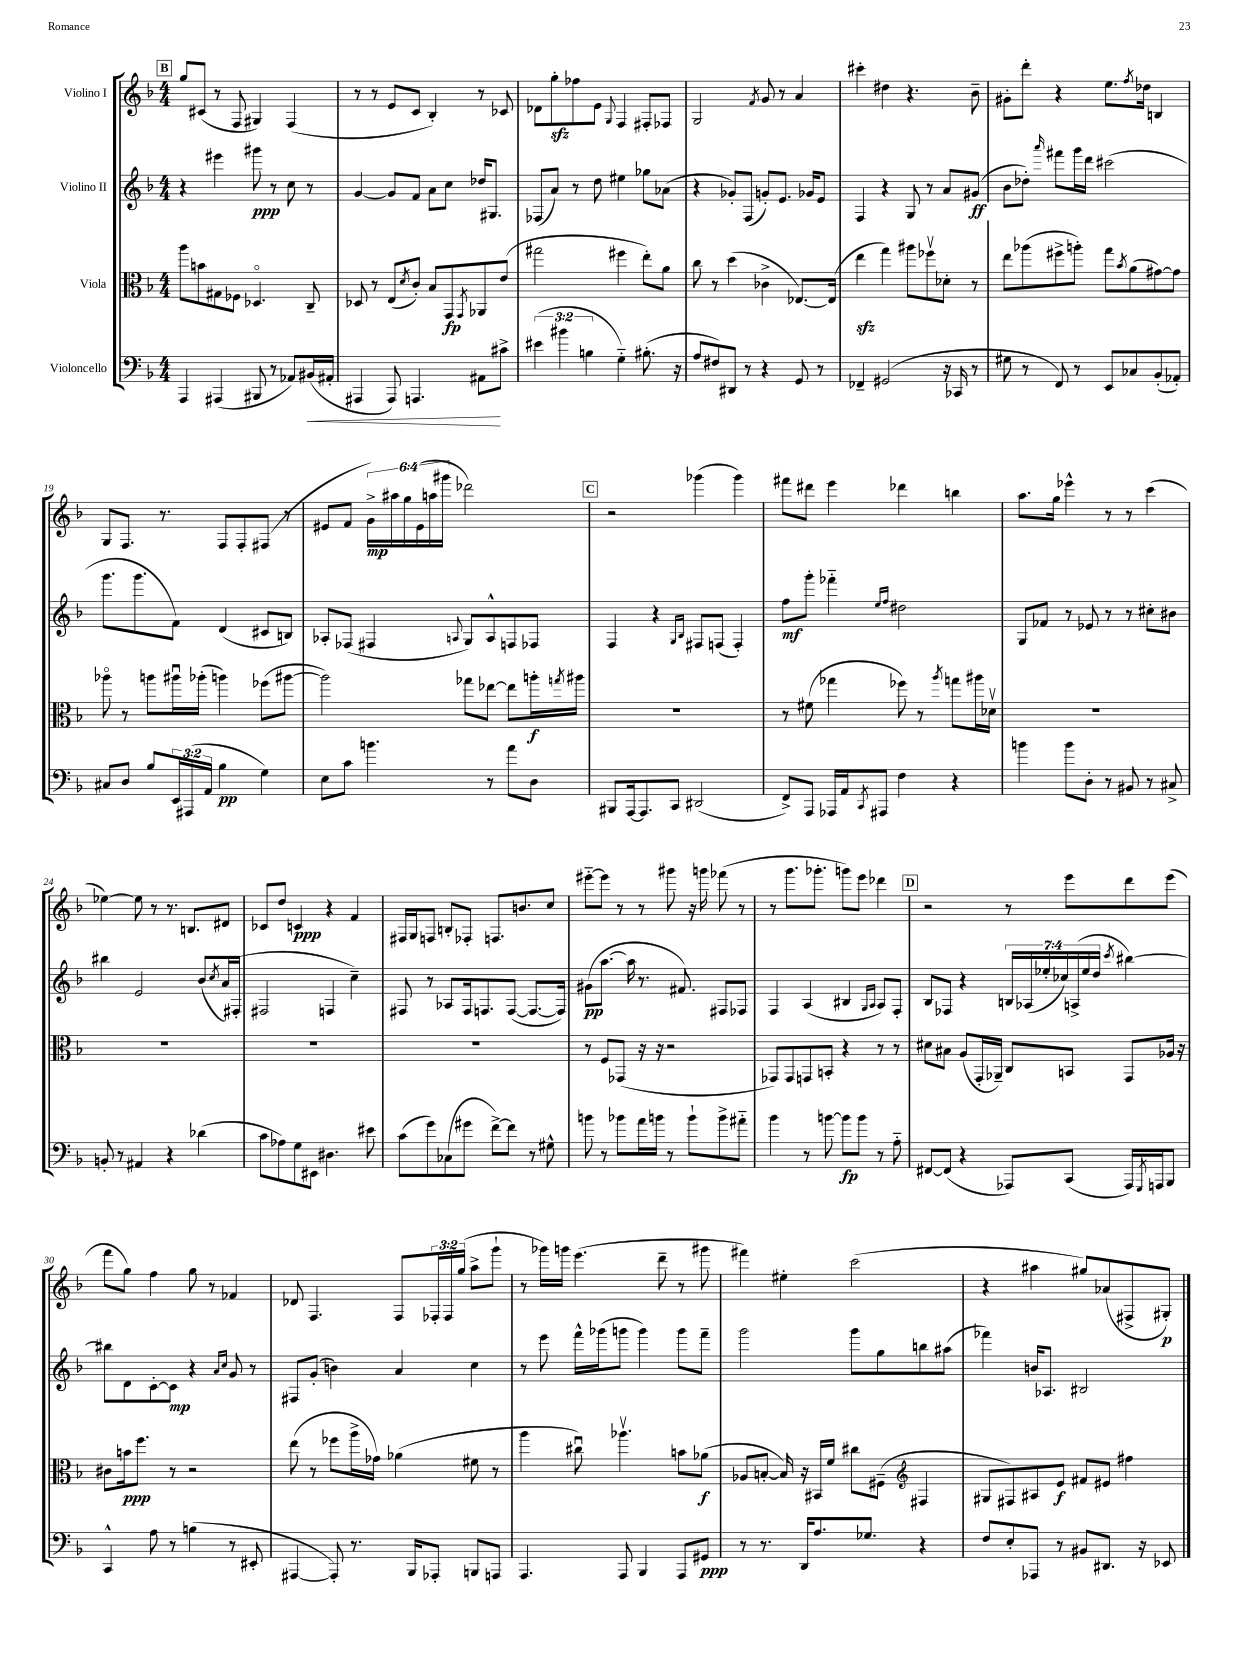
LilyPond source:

<<
\new StaffGroup <<
\new Staff = "s0" \with { instrumentName = "Violino I" } {
    \clef treble \key f \major \numericTimeSignature \time 4/4 \override Staff.TupletNumber.text = #tuplet-number::calc-fraction-text
    \mark \markup { \box "B" } g''8 cis'8( r8 f8 gis4) f4( |
    r8 r8 e'8 c'8 bes4-.) r8 ces'8 |
    des'8 g''8-.\sfz fes''8 e'8 \appoggiatura { g8 } f4 fis8-. fes8 |
    g2 \acciaccatura { f'8 } g'8 r8 a'4 |
    cis'''4-. dis''4 r4. bes'8-- |
    gis'8-. d'''8-. r4 e''8. \acciaccatura { f''8 } des''16 b4 |
    g8 f8. r8. f8 f8-. fis8( r8 |
    eis'8 f'8 \tuplet 6/4 { g'16->\mp) ais''16 g''16 eis'16( a''16 gis'''16 } des'''2) |
    \mark \markup { \box "C" } r2 ges'''4( ges'''4) |
    fis'''8 dis'''8 e'''4 des'''4 b''4 |
    a''8. g''16 ees'''4-^ r8 r8 c'''4( |
    ees''4~) ees''8 r8 r8. b8. dis'8 |
    ces'8 d''8 c'4\ppp r4 f'4 |
    fis16 g16 f8 b8-. fes8-. f8. b'8. c''8 |
    eis'''8~-_ eis'''8 r8 r8 gis'''8 r16 g'''16 fes'''8( r8 |
    r8 g'''8. ges'''8.-. g'''8) e'''8 des'''4 |
    \mark \markup { \box "D" } r2 r8 e'''8 d'''8 e'''8( |
    f'''8 g''8) f''4 g''8 r8 fes'4 |
    des'8 f4. f8 \tuplet 3/2 { fes16-. fes16 g''16( } a''8-> g'''8-! |
    r8 ges'''16) g'''16 e'''4.( d'''8-- r8 gis'''8 |
    fis'''4) eis''4-. c'''2( |
    r4 ais''4 gis''8) aes'8( fis8-> gis8-.\p) \bar "|." |
}
\new Staff = "s1" \with { instrumentName = "Violino II" } {
    \clef treble \key f \major \numericTimeSignature \time 4/4 \override Staff.TupletNumber.text = #tuplet-number::calc-fraction-text
    \mark \markup { \box "B" } r4 eis'''4 gis'''8\ppp r8 c''8 r8 |
    g'4~ g'8 f'8 a'8 c''8 des''16 gis8. |
    fes8( a'8) r8 d''8 eis''4 ges''8 aes'8( |
    r4 ges'8-.) f8( g'8-.) e'8. ges'16 e'8 |
    f4 r4 g8 r8 a'8 gis'8\ff( |
    bes'8 des''8-.) \grace { a'''16 } fis'''8 g'''16 d'''16 cis'''2( |
    g'''8. g'''8. f'8) d'4( cis'8 b8) |
    aes8-. fes8( fis4 \appoggiatura { a8 } g8) a8-^ f8 fes8 |
    \mark \markup { \box "C" } f4 r4 \grace { g16 bes16 } fis8 f8( f4-.) |
    f''8\mf g'''8-. fes'''4-_ \grace { e''16 f''16 } dis''2 |
    g8 fes'8 r8 ees'8 r8 r8 cis''8-. bis'8 |
    bis''4 e'2 bes'8( \acciaccatura { c''8 } a'16) fis16-.( |
    fis2 f4 c''4--) |
    fis8 r8 aes8 fis16 f8. f8~( f8.~ f16) |
    gis'8\pp( a''8.~ a''16 r8. fis'8.) fis8 fes8 |
    f4 a4( bis4 \grace { g16 a16 } a8) f8-. |
    \mark \markup { \box "D" } bes8 fes8 r4 \tuplet 7/4 { b16 aes16( ees''16-. ces''16) a16->( ees''16 d''16 } \acciaccatura { c'''8 } bis''4~) |
    bis''8 d'8 c'8~-. c'8\mp r4 \grace { a'16 c''16 } g'8 r8 |
    fis8 g'8-.( b'4) a'4 c''4 |
    r8 e'''8 f'''16-^ ges'''16( g'''8 g'''4) g'''8 f'''8-- |
    g'''2 g'''8 g''8 b''8 ais''8( |
    fes'''4) b'16 aes8. bis2 \bar "|." |
}
\new Staff = "s2" \with { instrumentName = "Viola" } {
    \clef alto \key f \major \numericTimeSignature \time 4/4
    \mark \markup { \box "B" } a''8 b'8 gis8 fes8 des4.\flageolet c8-- |
    des8 r8 e8( \acciaccatura { d'8 } c'8-.) bes8 g,8\fp \acciaccatura { g,8 } aes,8 e'8( |
    gis''2 fis''4 e''8-.) a'8 |
    c''8 r8 d''4( ces'4-> ees8.~) ees16( |
    e''4\sfz g''4) ais''8 fes''8\upbow des'8-. r8 |
    e''8 aes''8( fis''8-> a''8-.) g''8 \acciaccatura { bes'8 } a'8( gis'8~) gis'8 |
    aes''8\flageolet r8 a''8 ais''16\downbow aes''16-.( a''4) fes''8( ais''8~ |
    ais''2) ges''8 ees''8~ ees''8 a''16-.\f \acciaccatura { g''8 } ais''16 |
    \mark \markup { \box "C" } R1 |
    r8 fis'8( ges''4 fes''8) r8 \acciaccatura { a''8 } g''8 ais''16 des'16\upbow |
    R1 |
    R1 |
    R1 |
    R1 |
    r8 f8 ges,8( r16 r16 r2 |
    ges,8) ges,8 g,8 b,8-. r4 r8 r8 |
    \mark \markup { \box "D" } dis'8 bis8 a8( g,16-. aes,16--) c8 b,8 g,8 aes16 r16 |
    cis'8 b'16\ppp f''8. r8 r2 |
    e''8( r8 fes''8 a''16-> ges'16) aes'4( fis'8 r8 |
    a''4 cis''8\downbow) aes''4.\upbow b'8 aes'8\f( |
    aes8 b8~-. b16) r16 bis,16 f'16 cis''8 fis8--( \clef treble fis4 |
    gis8 fis8) ais8 e'8\f fis'8 eis'8 fis''4 \bar "|." |
}
\new Staff = "s3" \with { instrumentName = "Violoncello" } {
    \clef bass \key f \major \numericTimeSignature \time 4/4 \override Staff.TupletNumber.text = #tuplet-number::calc-fraction-text
    \mark \markup { \box "B" } a,,4 ais,,4( bis,,8 r8 aes,8) bis,16\<( ais,16-. |
    ais,,4 ais,,8) a,,4. ais,8\! cis'8-> |
    \tuplet 3/2 { eis'4( bis'4 b4 } g4-_) bis8.-.( r16 |
    a8 fis8) dis,8 r8 r4 g,8 r8 |
    fes,4-- gis,2( r16 ces,16 r8 |
    gis8 r8 f,8) r8 e,8 ces8 bes,8-.( aes,8-.) |
    cis8 d8 bes8 \tuplet 3/2 { e,16 ais,,16( a,16 } bes4\pp g4) |
    e8 c'8 b'4. r8 a'8 d8 |
    \mark \markup { \box "C" } bis,,8 a,,16~ a,,8. c,8 dis,2( |
    f,8->) a,,8 aes,,16 a,16 \acciaccatura { c,8 } ais,,8 f4 r4 |
    b'4 b'8 d8-. r8 bis,8 r8 cis8-> |
    b,8-. r8 ais,4 r4 des'4( |
    c'8 aes8) g8 eis,8 dis4. eis'8 |
    c'8( g'8) ces8( gis'8 f'8~->) f'8 r8 gis8-^ |
    b'8 r8 bes'8 a'16 b'16 r8 b'8-! b'8-> ais'8-_ |
    bes'4 r8 b'8~ b'8\fp b'8 r8 a8-_ |
    \mark \markup { \box "D" } fis,8~ fis,8( r4 aes,,8) c,8( aes,,16) \acciaccatura { g,,8 } a,,16 bes,,8 |
    c,4-^ a8 r8 b4( r8 eis,8-. |
    ais,,4~ ais,,8-.) r8. bes,,16 aes,,8-. b,,8 a,,8 |
    a,,4. a,,8 bes,,4 a,,8 gis,8\ppp |
    r8 r8. d,16 a8. ges8. r4 |
    f8 e8-. aes,,8 r8 bis,8 dis,8. r16 ees,8 \bar "|." |
}
>>
>>
\layout { \context { \Score currentBarNumber = #13 } }
